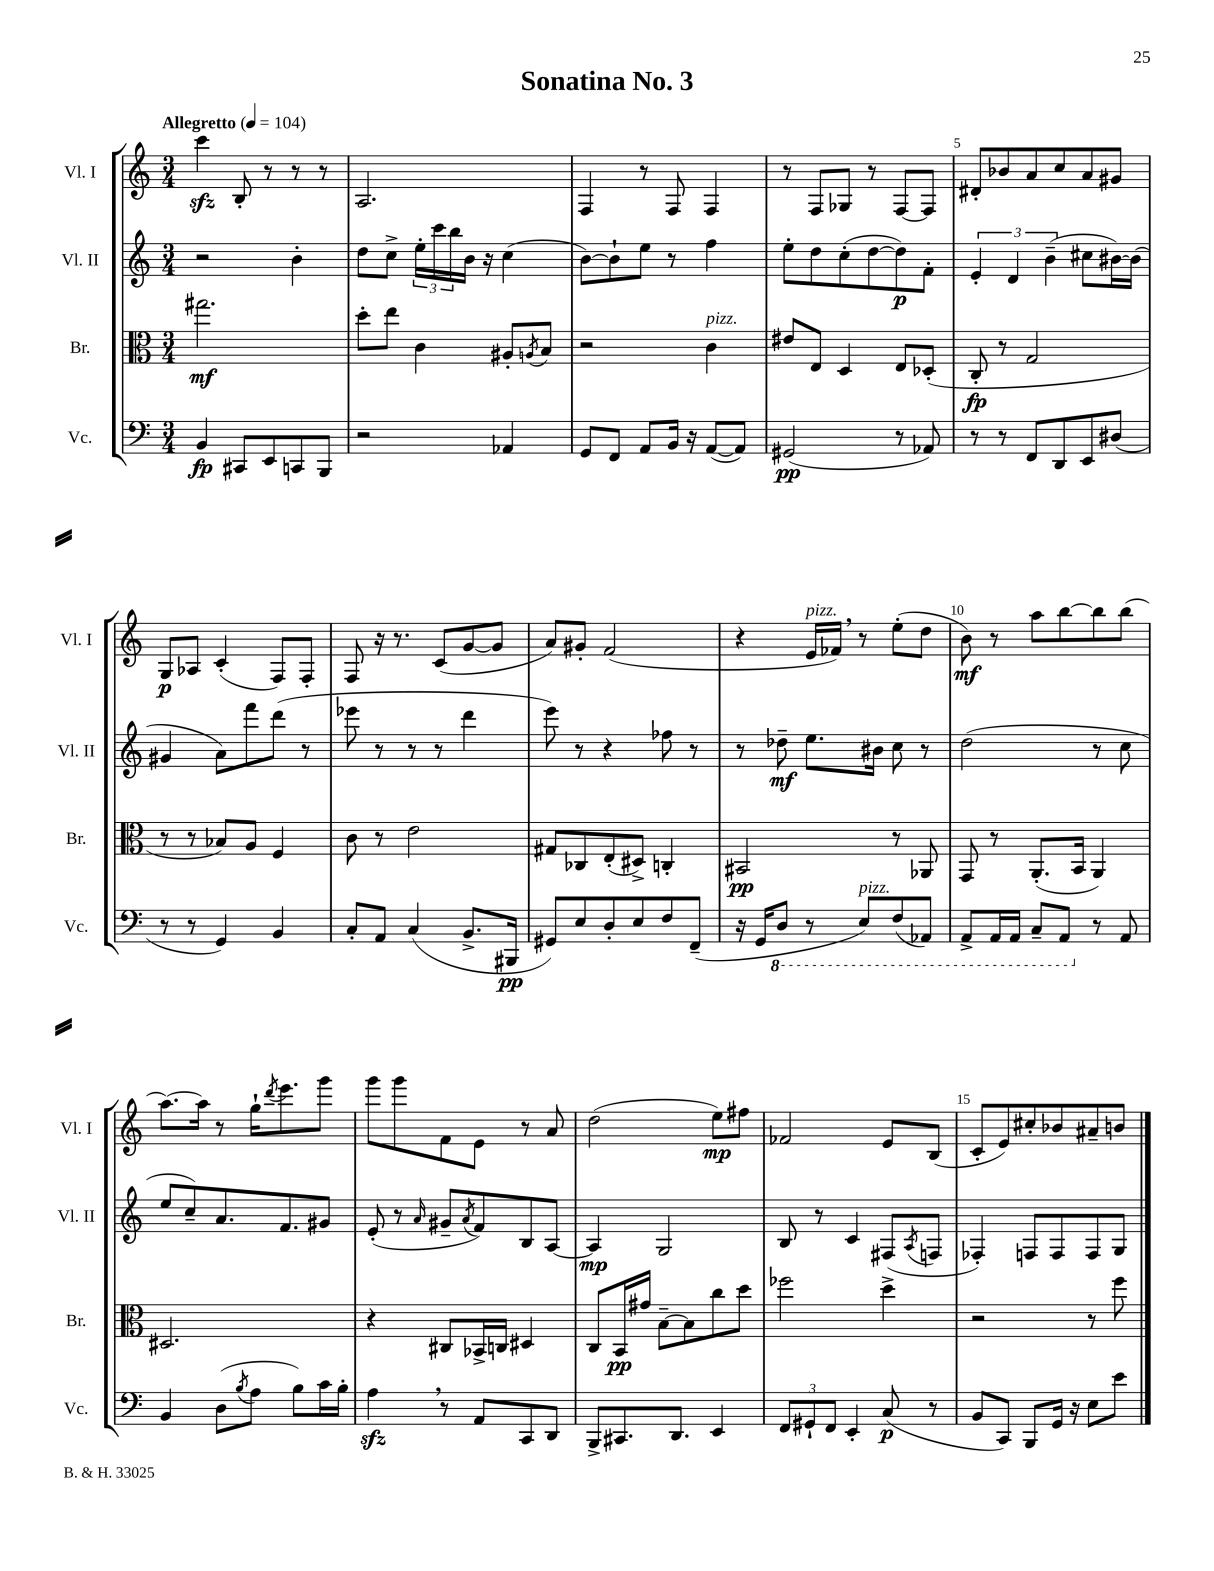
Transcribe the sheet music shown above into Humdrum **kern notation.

**kern	**kern	**kern	**kern
*staff4	*staff3	*staff2	*staff1
*clefF4	*clefC3	*clefG2	*clefG2
*k[]	*k[]	*k[]	*k[]
*M3/4	*M3/4	*M3/4	*M3/4
*MM104	*MM104	*MM104	*MM104
4BB	2.gg#	2r	4ccc
8CC#	.	.	8B'
8EE	.	.	8r
8CC	.	4b'	8r
8BBB	.	.	8r
=	=	=	=
2r	8dd'	8dd	2.A
.	8ee	8cc^	.
.	4c	24ee'	.
.	.	24ccc	.
.	.	24bb	.
.	.	16b	.
.	.	16r	.
4AA-	8A#'	(4cc	.
.	8qA	.	.
.	8B	.	.
=	=	=	=
8GG	2r	[8b)	4F
8FF	.	8b`]	.
8AA	.	8ee	8r
16BB	.	8r	8F
16r	.	.	.
([8AA	4c	4ff	4F
8AA])	.	.	.
=	=	=	=
(2GG#	8e#	8ee'	8r
.	8E	8dd	8F
.	4D	(8cc'	8G-
.	.	[8dd	8r
8r	8E	8dd])	[8F
8AA-)	(8D-'	8f'	8F]
=	=	=	=
8r	8C'	6e'	8d#'
8r	8r	.	8b-
.	.	6d	.
8FF	2G	.	8a
.	.	(6b~	.
8DD	.	.	8cc
8EE	.	8cc#	8a
(8D#	.	[16b#)	8g#
.	.	(16b#]	.
=	=	=	=
8r	8r	4g#	8G
8r	8r	.	8A-
4GG)	8B-)	8a)	(4c'
.	8A	8fff	.
4BB	4F	(8ddd	8F)
.	.	8r	8F'
=	=	=	=
8C'	8c	8eee-	8F
8AA	8r	8r	16r
.	.	.	8.r
(4C	2e	8r	.
.	.	8r	(8c
8.BB^	.	4ddd	[8g
.	.	.	8g]
16BBB#	.	.	.
=	=	=	=
8GG#)	8G#	8eee)	8a)
8E	8C-	8r	8g#'
8D'	(8E'	4r	(2f
8E	8D#^)	.	.
8F	4C'	8ff-	.
(8FF~	.	8r	.
=	=	=	=
16r	2BB#	8r	4r
16GG	.	.	.
8DD	.	8dd-~	.
8r	.	8.ee	16e
.	.	.	16f-)
8EE)	.	.	8r
.	.	16b#	.
(8FF	8r	8cc	(8ee'
8AAA-)	8AA-	8r	8dd
=	=	=	=
8AAA^	8GG	(2dd	8b)
16AAA	8r	.	8r
16AAA	.	.	.
8CC~	(8.AA'	.	8aa
8AAA	.	.	[8bb
.	16BB	.	.
8r	4AA)	8r	8bb]
8AA	.	8cc	(8bb
=	=	=	=
4BB	2.D#	8ee	[8.aa)
.	.	8cc~)	.
.	.	.	16aa]
(8D	.	8.a	8r
8qB	.	.	.
8A	.	.	16gg`
.	.	.	8qddd
.	.	8.f	8.eee
8B)	.	.	.
16c	.	8g#	8ggg
16B'	.	.	.
=	=	=	=
4A	4r	(8e'	8ggg
.	.	8r	8ggg
.	.	16qqa	.
8r	8C#	8g#~	8f
.	.	8qa	.
8AA	16BB-^	8f)	8e
.	16C	.	.
8CC	4D#	8B	8r
8DD	.	[8A	8a
=	=	=	=
8BBB^	8C	4A]	(2dd
8.CC#	16BB	.	.
.	16g#	.	.
.	[8B~	2G	.
8.DD	.	.	.
.	8B]	.	.
4EE	8cc	.	8ee)
.	8dd	.	8ff#
=	=	=	=
12FF	2ff-	8B	2f-
12GG#`	.	.	.
.	.	8r	.
12FF	.	.	.
4EE'	.	4c	.
(8C	4dd^	(8F#	8e
.	.	8qA	.
8r	.	8F	(8B
=	=	=	=
8BB	2r	4F-')	8c'
8CC)	.	.	8e)
8BBB	.	8F	8cc#'
16GG	.	8F	8b-
16r	.	.	.
8E	8r	8F	8a#~
8e	8ff	8G	8b
==	==	==	==
*-	*-	*-	*-
